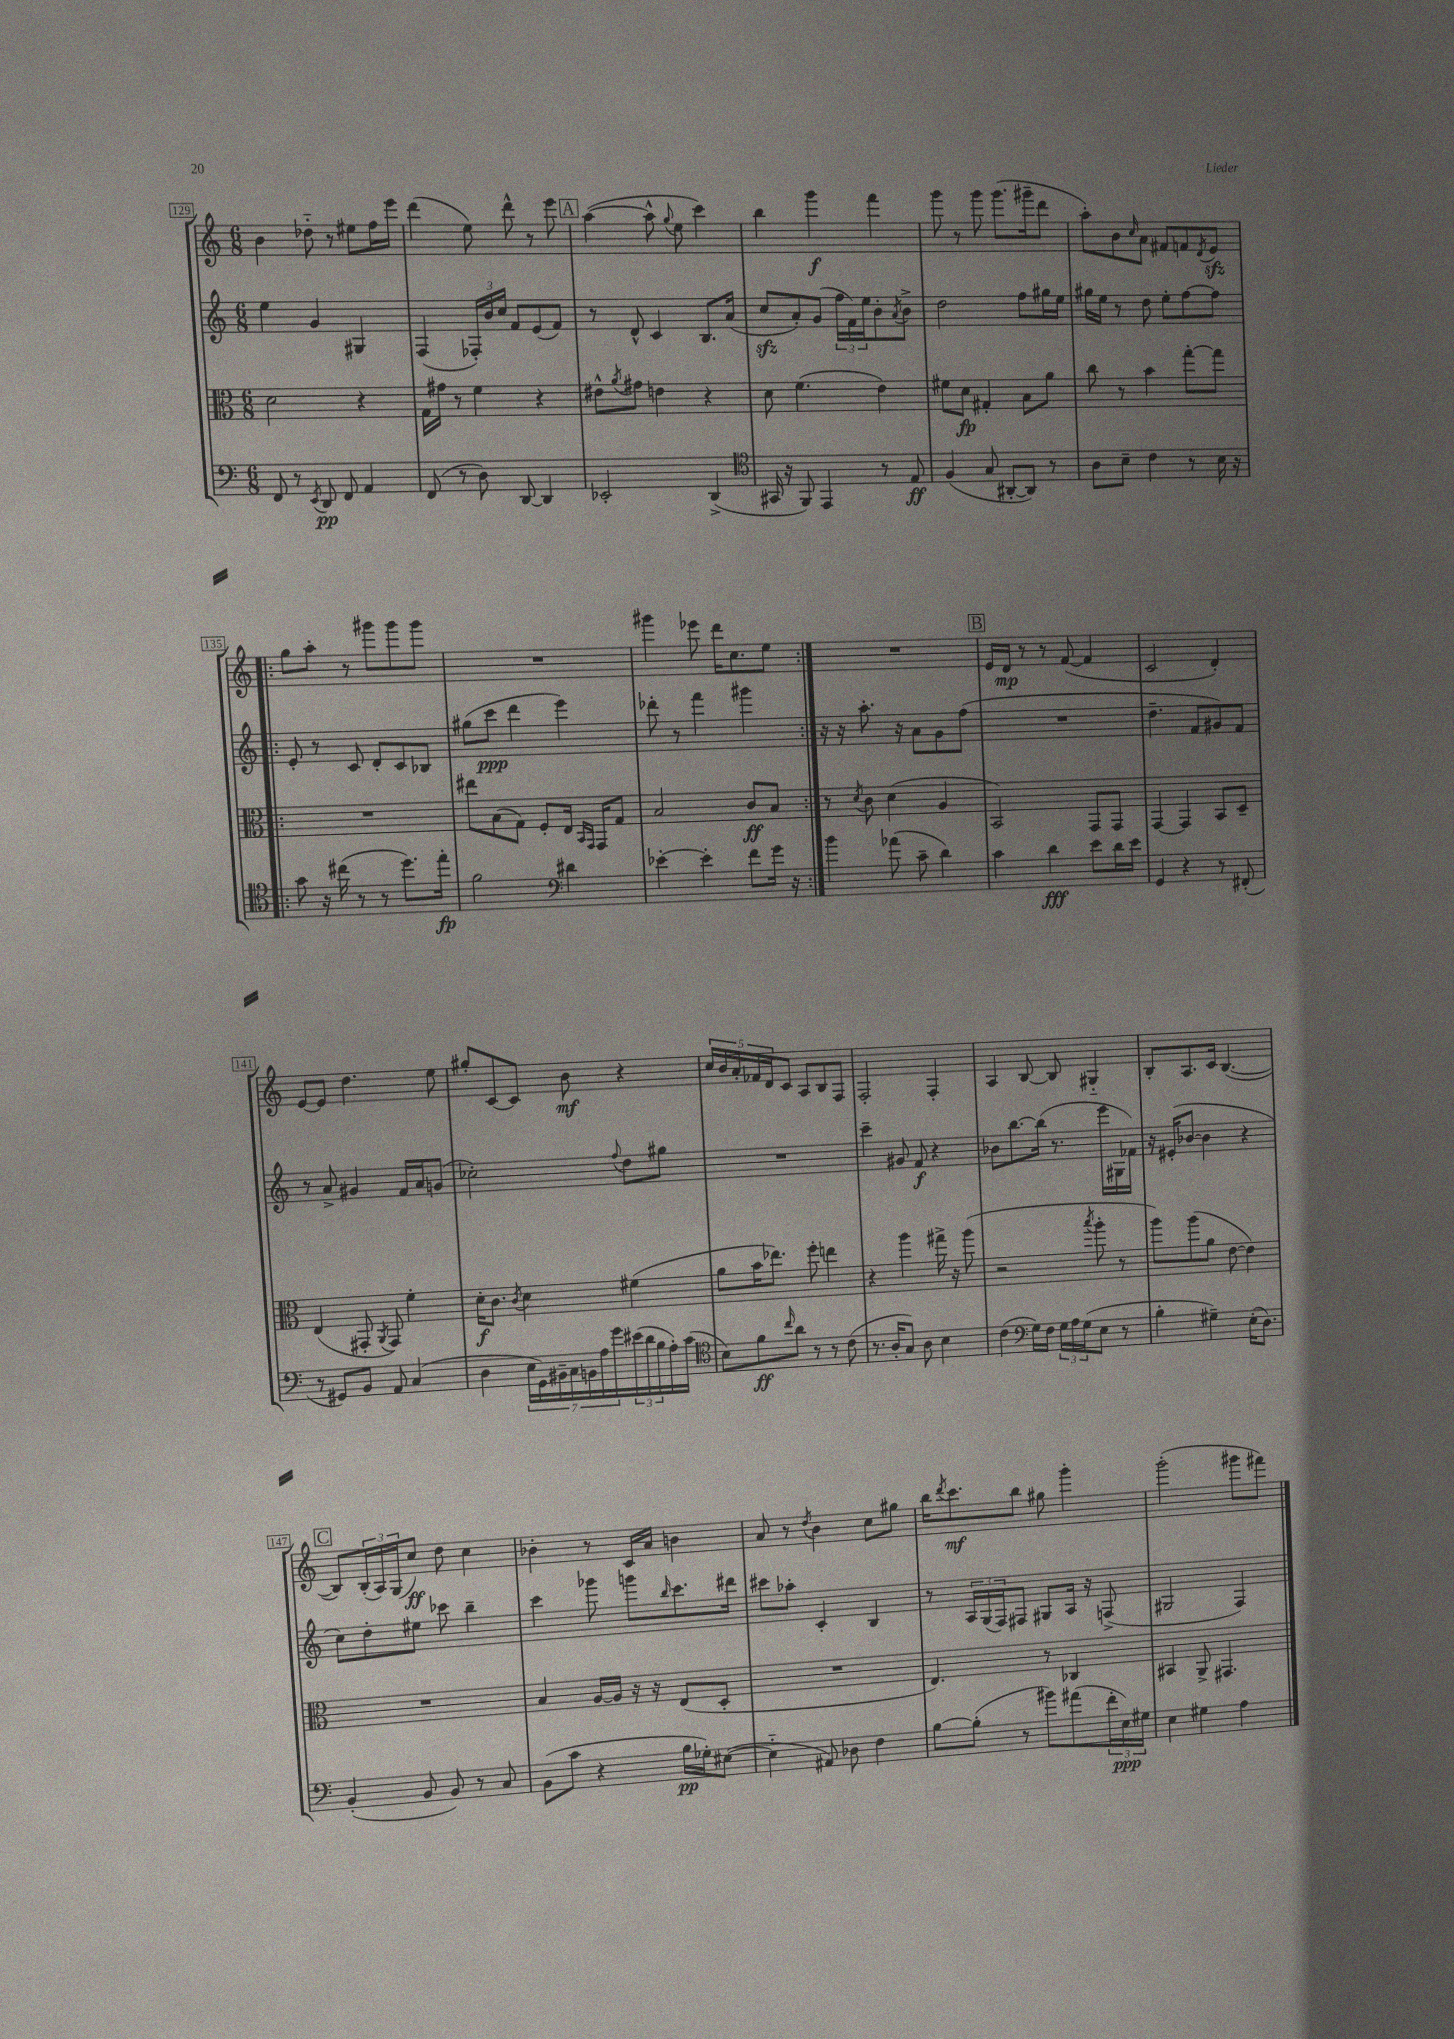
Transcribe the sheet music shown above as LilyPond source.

<<
\new StaffGroup <<
\new Staff = "s0" {
    \clef treble \key c \major \numericTimeSignature \time 6/8
    b'4 des''8-_ r8 eis''8 f''16 e'''16 |
    d'''4( e''8) d'''8-^ r8 e'''8 |
    \mark \markup { \box "A" } a''4~( a''8-^ \appoggiatura { g''8 } e''8 c'''4) |
    b''4 g'''4\f f'''4 |
    g'''8 r8 g'''8 g'''8.( gis'''16-- d'''8 |
    a''8-.) b'8 \grace { c''16 } a'8 fis'8 f'8 \acciaccatura { d'8 } e'8\sfz |
    \repeat volta 2 { g''8 a''8-. r8 gis'''8 gis'''8 gis'''8 |
    R2. |
    gis'''4 ees'''8 d'''16 c''8. e''8 | }
    R2. |
    \mark \markup { \box "B" } e'16 d'16\mp r8 r8 f'8~( f'4 |
    c'2 d'4-.) |
    e'8~ e'8 d''4. e''8 |
    gis''8-. c'8~ c'8 b'8\mf r4 |
    \tuplet 5/4 { c''16 b'16 a'16-. fes'16 d'16 } c'8 a8 b8 f8 |
    f2-. f4-. |
    a4 b8~ b8 gis4-_ |
    b8-. a8. c'16 b4.~( |
    \mark \markup { \box "C" } b8) \tuplet 3/2 { b16-.( a16) g16( } c''8\ff) d''8 c''4 |
    bes'4-. r8 c'16 a'16 b'4 |
    a'8 r8 \acciaccatura { d''8 } b'4 c''8 gis''8 |
    b''16 \acciaccatura { d'''8 } c'''8.\mf b''8 gis''8 g'''4-. |
    g'''2-.( gis'''8 fis'''8) \bar "|." |
}
\new Staff = "s1" {
    \clef treble \key c \major \numericTimeSignature \time 6/8
    e''4 g'4 gis4 |
    f4( \tuplet 3/2 { fes16-.) b'16 c''16 } f'8 e'8( f'8) |
    \mark \markup { \box "A" } r8 d'8-^ c'4 b8. a'16( |
    c''8\sfz a'8-.) g'8( \tuplet 3/2 { f''16 f'16) e''16 } b'8-. \acciaccatura { a'8 } b'8-> |
    d''2 f''8 gis''16 e''16 |
    gis''16 e''16 r8 d''8 e''8-. f''8~ f''8 |
    \repeat volta 2 { e'8-. r8 c'8 d'8-. c'8 bes8 |
    gis''8( c'''8\ppp d'''4 e'''4) |
    des'''8-. r8 f'''4 gis'''4 | }
    r16 r16 a''8.-. r16 a'8 g'8 f''8( |
    \mark \markup { \box "B" } R2. |
    d''4.-- f'8 gis'8) f'8 |
    r8 a'8-> gis'4 f'16 a'16 g'8( |
    ces''2-.) \appoggiatura { f''8 } d''8 gis''8 |
    R2. |
    c'''4-- gis'8 f'8\f r4 |
    bes'8 b''8.~ b''16( r8. e'''16 gis16 fes'16) |
    r16 eis'16-.( bes'8~ bes'4 r4 |
    \mark \markup { \box "C" } c''8) d''8-. eis''8 ces'''8 b''4-- |
    c'''4 ges'''8 g'''8 \grace { b''16 } c'''8. dis'''16 |
    cis'''8 aes''8-. c'4-. b4 |
    r8 \tuplet 3/2 { a16 g16( f16) } fis8 gis8 a16 r16 f8->( |
    gis2 f4) \bar "|." |
}
\new Staff = "s2" {
    \clef alto \key c \major \numericTimeSignature \time 6/8
    d'2 r4 |
    g16 gis'16 r8 f'4 r4 |
    \mark \markup { \box "A" } eis'8-^ \acciaccatura { a'8 } gis'8 e'4 r4 |
    d'8 f'4.( e'4) |
    fis'8 d'8\fp gis4-. b8 a'8 |
    c''8 r8 b'4 g''8~-. g''8 |
    \repeat volta 2 { R2. |
    eis''8 b8( g8) f8-. e16 \grace { b,16 g,16 } g,16 g8 |
    b2 c'8\ff b8 | }
    r8 \acciaccatura { d'8 } c'8 d'4( a4 |
    \mark \markup { \box "B" } b,2) g,8 g,8 |
    g,4~ g,4 b,8 d8-- |
    e4( gis,8-. \acciaccatura { a,8 } gis,8) f'4-. |
    d'16-.\f c'8. \acciaccatura { c'8 } d'4 fis'4( |
    a'8 b'16 ees''8.) f''8-. e''4 |
    r4 a''4 gis''16-> r16 a''8( |
    r2 \acciaccatura { b''8 } a''8-. r8 |
    a''8) a''8( a'8 e'8~ e'4) |
    \mark \markup { \box "C" } R2. |
    b4 a16~ a16 r16 r16 e8( d8-. |
    R2. |
    e4.) r8 ces4 |
    bis,4 a,8-> gis,4. \bar "|." |
}
\new Staff = "s3" {
    \clef bass \key c \major \numericTimeSignature \time 6/8
    f,8 r8 \acciaccatura { e,8 } d,8\pp f,8 a,4 |
    f,8( r8 d8) d,8~ d,4 |
    \mark \markup { \box "A" } ees,2-. d,4->( |
    \clef tenor gis,16 r16 f,8) e,4 r8 e8\ff |
    f4( g8 ais,8~-. ais,8) r8 |
    a8 b8-- c'4 r8 b16 r16 |
    \repeat volta 2 { g'8 r16 cis''16( r8 r8 d''8.) e''16-.\fp |
    f'2 \clef bass dis'4 |
    ees'4~-. ees'4-. f'8 g'16 r16 | }
    b'4 aes'8( c'8-- d'4) |
    \mark \markup { \box "B" } c'4 d'4\fff e'8 d'16 e'16 |
    g,4 r4 r8 fis,8-.( |
    r8 gis,8) b,8 a,8 c4( |
    d4 \tuplet 7/4 { e16 g,16) bis,16-- c16 b,16 a16 g'16 } \tuplet 3/2 { eis'16( d'16 b16 } a16-.) c'16( |
    \clef tenor b8) f'8\ff \grace { c''16 } a'8 r8 r8 c'8( |
    r8. a16-. g8) a8 b4 |
    c'4( \clef bass g16) f16 \tuplet 3/2 { g16 a16 g16( } e8 r8 |
    b4-. gis4--) e16-.( d8.) |
    \mark \markup { \box "C" } b,4-.( b,8 b,8) r8 c8 |
    b,8( c'8 r4 b16\pp ges16-.) eis8~( |
    eis4-_ ais,8) des8 f4 |
    b8~ b8-.( r8 bis'8) ais'8( \tuplet 3/2 { f'16-. e16\ppp) gis16 } |
    e4 gis4 a4 \bar "|." |
}
>>
>>
\layout { \context { \Score currentBarNumber = #129 \override BarNumber.stencil = #(make-stencil-boxer 0.1 0.3 ly:text-interface::print) } }
